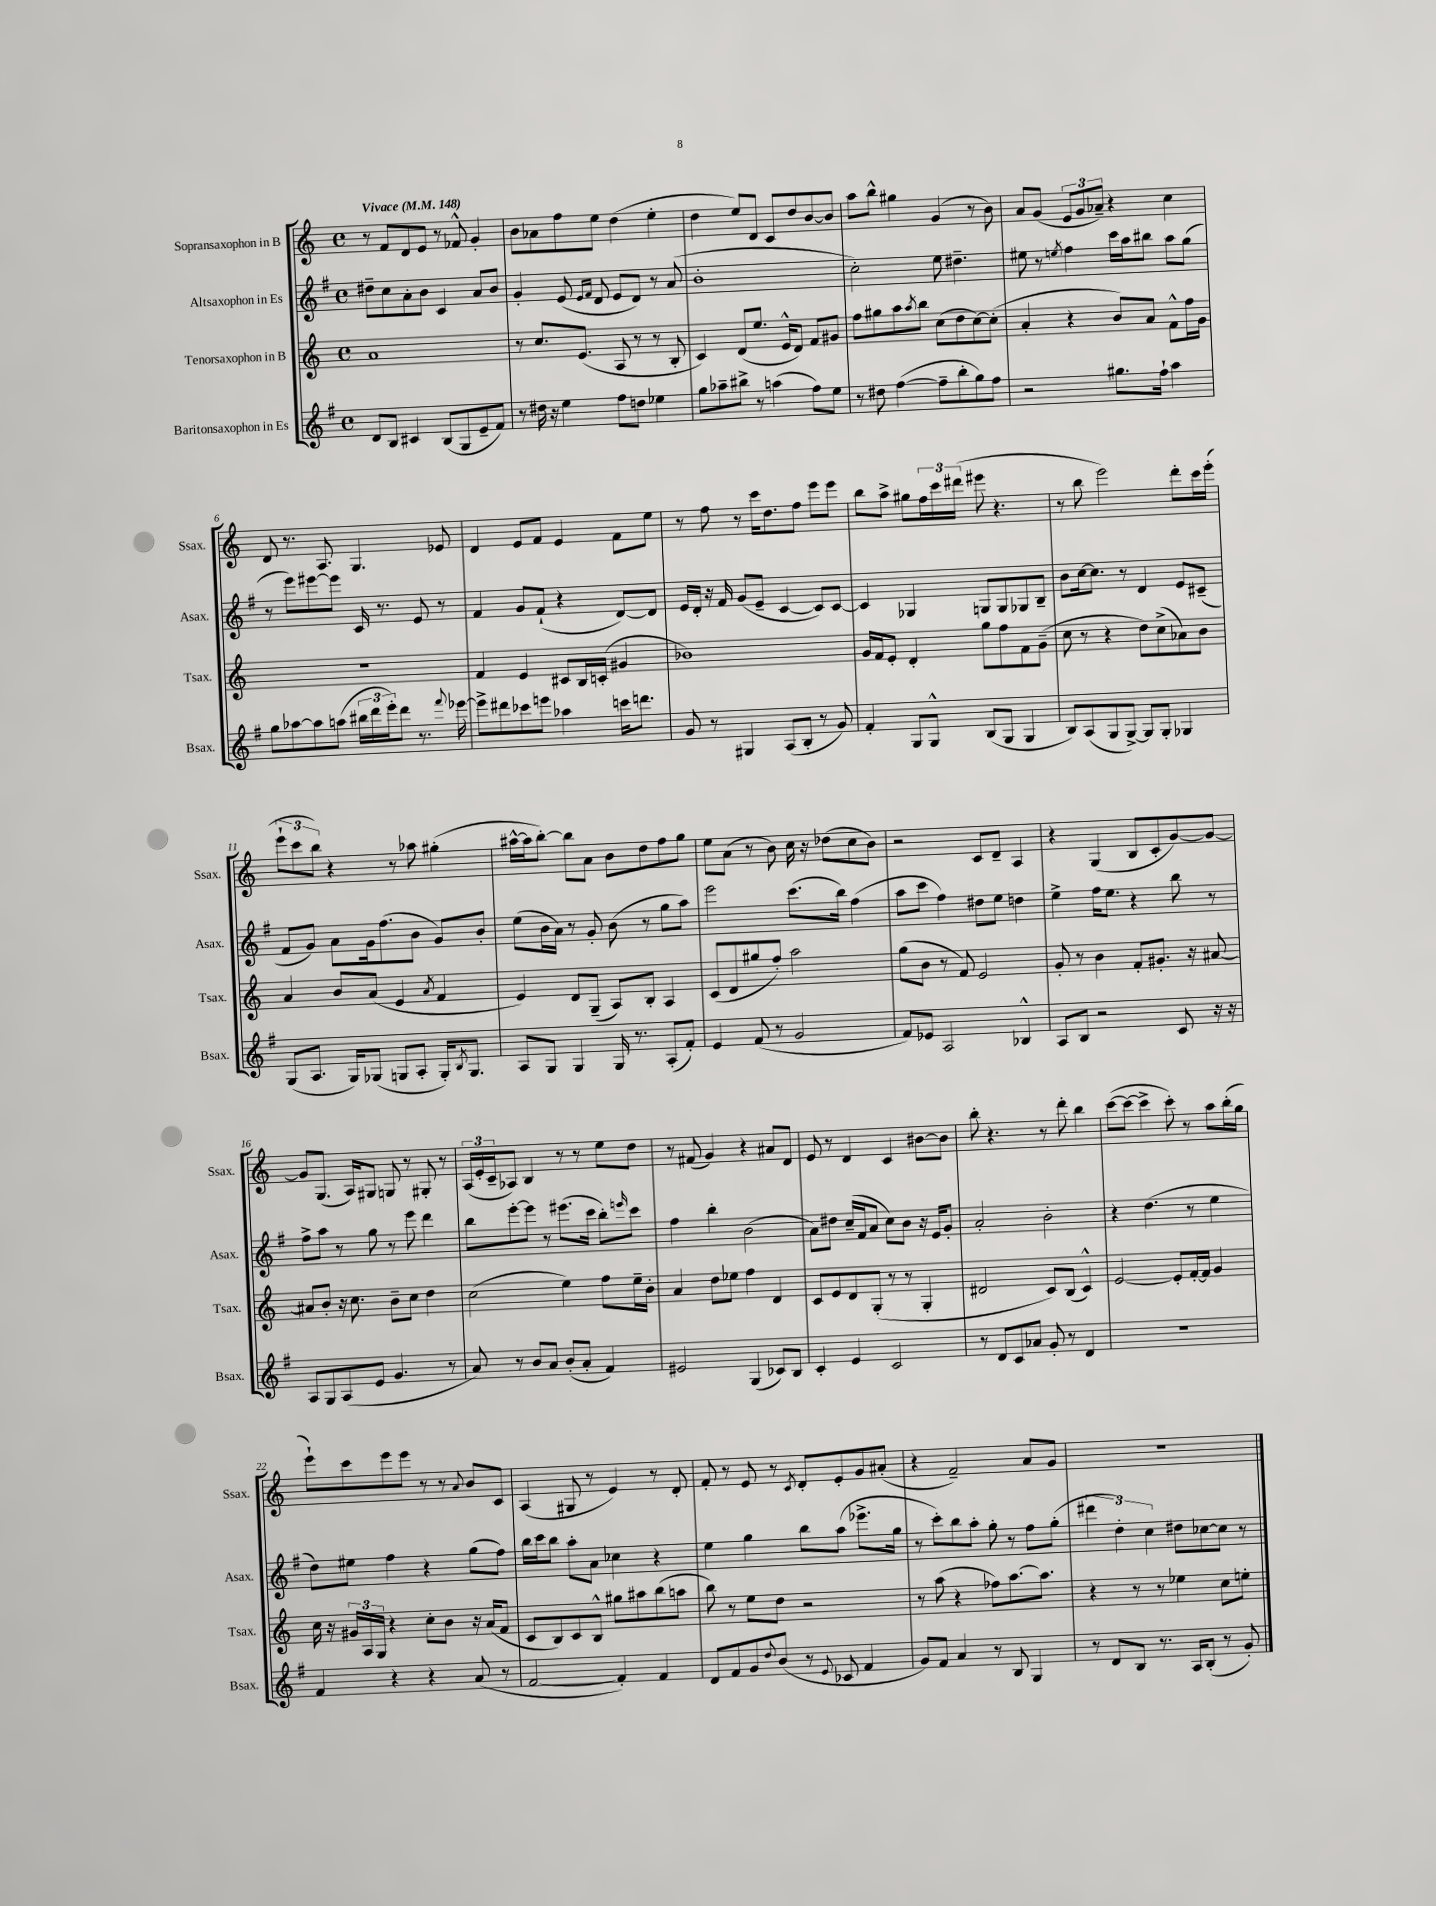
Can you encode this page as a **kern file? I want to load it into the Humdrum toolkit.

**kern	**kern	**kern	**kern
*part4	*part3	*part2	*part1
*staff4	*staff3	*staff2	*staff1
*I"Baritonsaxophon in Es	*I"Tenorsaxophon in B	*I"Altsaxophon in Es	*I"Sopransaxophon in B
*I'Bsax.	*I'Tsax.	*I'Asax.	*I'Ssax.
*clefG2	*clefG2	*clefG2	*clefG2
*k[f#]	*k[]	*k[f#]	*k[]
*M4/4	*M4/4	*M4/4	*M4/4
*met(c)	*met(c)	*met(c)	*met(c)
*MM148	*MM148	*MM148	*MM148
=1	=1	=1	=1
!	!	!	!LO:TX:a:B:t=Vivace
8d/L	1a	8dd#X~\L	8r
8B/J	.	8cc\	8f/L
4c#X/	.	8a'\	8d/
.	.	8b\J	8e/J
(8B/L	.	4c/	8r
8G/	.	.	8f-X^^/
8e~/	.	8a/L	4g'/
8f#/J)	.	8b/J	.
=2	=2	=2	=2
8r	8r	4g'/	8b\L
16dd#X\	8.cc/L	.	8a-X\
16r	.	.	.
4ee\	.	(8e/	8ff\
.	(8.e/J	.	.
.	.	16qqe/LL	.
.	.	16qqf#/JJ	.
.	.	8d/	8ee\J
8ff#\L	8A/	8e/L	(4dd\
8ddn\J	8r	8d/J)	.
4ee-X\	8r	8r	4ee'\
.	8B'/	(8a/	.
=3	=3	=3	=3
8gg\L	4c/)	1b'	4dd\
8aa-X~\	.	.	.
8bb#X^\J	(8d/L	.	8ee/L)
8r	8.ee/J	.	8d/J
(4aan\	.	.	8c/L
.	16e^^/KL	.	.
.	8d/J)	.	8dd/
8ff#\L)	8f/L	.	[8b/
8ee\J	8g#X/J	.	8b/J]
=4	=4	=4	=4
8r	8ff\L	2cc'\)	8aa\L
8dd#X\	8gg#X\	.	8bb^^\J
([4ff#\	8aa\	.	4gg#X\
.	8qaa/	.	.
.	8bb\J	.	.
8ff#~\L]	(8cc\L	8ee\	(4g/
8bb'\	8dd\	4.dd#X~\	.
8gg\)	[8cc\)	.	8r
8ff#\J	(8cc'\J]	.	8b\)
=5	=5	=5	=5
2r	4a'/	8ee#X\	8a/L
.	.	8r	(8g/J
.	.	8qeen/	.
.	4r	4ff#\	12e/L
.	.	.	12g/
.	.	.	12a-X~/J)
8.gg#X\L	8b/L)	16ccc\LL	4r
.	.	16aa\J	.
.	8a/J	8bb#X\J	.
16ff#`\Jk	.	.	.
4aa\	8f^^\L	8aa\L	4cc\
.	16ff\L	(8gg\J	.
.	16g\JJ	.	.
!!LO:LB:g=z
=6	=6	=6	=6
8gg\L	1r	8r	8d/
[8aa-X\	.	8eee\L)	8.r
8aa-\]	.	[8eee#X\	.
.	.	.	8.A/
(8aan\J	.	8eee#\J]	.
24bb#X\LL	.	16c/	4.G/
24ddd\	.	.	.
.	.	8.r	.
24eee'\J)	.	.	.
8ddd\J	.	.	.
8.r	.	8e/	.
.	.	8r	8e-X/
8qqfff#/	.	.	.
[16eee-X\	.	.	.
=7	=7	=7	=7
8eee-^\L]	4f/	4f#/	4d/
8ddd#X\	.	.	.
8ccc-X\	4e/	8g/L	8e/L
8eeen\J	.	(8f#`/J	8f/J
4aa-X\	8c#X/L	4r	4e/
.	16B/L	.	.
.	(16cn'/JJ	.	.
16cccn\KL	4g#X/	[8d/L)	8f\L
8.dddn\J	.	.	.
.	.	8d/J]	8ee\J
=8	=8	=8	=8
8g/	1b-X)	16e/LL	8r
.	.	16d'/JJ	.
8r	.	16r	8ff\
.	.	16f#/	.
4G#X/	.	(8g/L	8r
.	.	8e~/J	16ccc\KL
.	.	.	8.dd\
(8A/L	.	[4c/	.
8B'/J	.	.	8ff\J
8r	.	8c/L])	8eee\L
8g/)	.	[8c/J	8eee\J
=9	=9	=9	=9
4f#'/	16g/LL	4c/]	8bb\L
.	16f/J	.	.
.	8e'/J	.	8aa^\J
8G/L	4d'/	4G-X/	8gg#X\L
8G^^/J	.	.	24ff\L
.	.	.	24ccc\
.	.	.	(24ddd#X\JJ
(8B/L	8gg\L	8Gn/L	8eee#X\
8G/J	8ff\	8G/	4.r
4G/	8f\	8G-X/	.
.	(8g~\J	8B~/J	.
=10	=10	=10	=10
8B/L)	8cc\	8b\L	8r
(8A/	8r	[16cc\k	8bb\
.	.	8.cc\J]	.
8G/	4r	.	2eee\)
[8G^/J)	.	8r	.
8G/L]	8dd\L)	4d/	.
8G'/J	(8cc^\	.	.
4G-X/	8a-X\)	8e/L	8ddd'\L
.	8b\J	(8c#X~/J	16ccc\L
.	.	.	(16eee'\JJ
!!LO:LB:g=z
=11	=11	=11	=11
(8G/L	4a/	8f#/L	12eee`\L
.	.	.	12ccc\
8.A/J	.	8g/J)	.
.	.	.	12bb\J)
.	8b/L	8a\L	4r
16G/KL)	.	.	.
(8G-X/J	(8a/J	16g\k	.
.	.	(8.ff#\	.
8Gn/L	4e/	.	8r
8A'/J	.	8b\J	8aa-X\
.	8qa/	.	.
16G'/KL)	4f/	8g/L)	(4gg#X'\
8qB/	.	.	.
8.G/J	.	.	.
.	.	8b'/J	.
=12	=12	=12	=12
8A/L	4e/)	(8ee\L	[16aa#X^^\LL
.	.	.	16aa#\J]
8G/J	.	16b\L	[8bb'\J)
.	.	16a\JJ)	.
4G/	8d/L	8r	8bb\L]
.	(8G~/J	8g'/	8a\J
16G/	8A/L)	(8b\	8b\L
8.r	.	.	.
.	8B'/J	8r	8dd\
(8A'/L	4A/	8gg\L	8ff\
8f#'/J)	.	8aa\J)	8gg\J
=13	=13	=13	=13
4e/	(8c/L	2eee\	8ee\L
.	8d/	.	(8a\J
(8f#/	8gg#X/	.	8r
8r	8ff'/J)	.	8b\)
2g/	2aa\	(8.ccc\L	16cc\
.	.	.	16r
.	.	.	(8dd-X\L
.	.	16bb\Jk)	.
.	.	(4ff#\	8cc\
.	.	.	8b\J)
=14	=14	=14	=14
8f#/L)	(8gg\L	8aa\L	2r
8e-X/J	8b\J	8ccc\J	.
2A/	8r	4ff#\)	.
.	8f/)	.	.
.	2e/	8dd#X\L	8c/L
.	.	8ee\J	8d~/J
4B-X^^/	.	4ddn\	4A/
=15	=15	=15	=15
8A/L	8g'/	4ee^\	4r
8B/J	8r	.	.
2r	4b\	16ff#\KL	(4G/
.	.	8.ee\J	.
.	8f'/L	4r	8B/L
.	8.g#X'/J	.	8c'/
8c/	.	8bb\	[8g/)
.	16r	.	.
16r	[8a#X/	8r	8g/J_
16r	.	.	.
!!LO:LB:g=z
=16	=16	=16	=16
8A/L	8a#X/L]	8ff#^\L	8g/L]
8G/	8b'/J	8aa\J	(8.G/J
(8A/	16r	8r	.
.	8.cc\	.	16A/KL)
8e/J	.	8gg\	8G#X/J
4.g/	8b~\L	8r	8Gn/
.	8cc\J	8eee\	8r
.	4dd\	4ddd\	8G#X'/
8r	.	.	8r
=17	=17	=17	=17
8a/)	(2cc\	8bb\L	(24A/LL
.	.	.	24e'/
.	.	.	24c~/J
8r	.	[8eee'\	8A-X/J)
8b/L	.	8eee\J]	4B/
8a/J	.	8r	.
(8b'/L	4ee\)	(8.eee#X\L	8r
8a'/J	.	.	8r
.	.	16ccc\Jk	.
4f#/)	8ff\L	8bb'\L)	8ee\L
.	.	16qqeeen/	.
.	16ee~\L	8ccc\J	8dd\J
.	16b'\JJ	.	.
=18	=18	=18	=18
2e#X/	4a/	4ff#\	8r
.	.	.	(8f#X/
.	8dd\L	4bb'\	4g/)
.	8ee-X\J	.	.
(4G/	4ff\	(2b\	4r
8c-X/L)	4d/	.	8a#X/L
8B/J	.	.	8d/J
=19	=19	=19	=19
4c'/	8c/L	8a\L)	8e/
.	8e/	8dd#X\J	8r
4e/	8d/	(16cc~/LL	4d/
.	.	16f#/J	.
.	(8G'/J	8a/J	.
2c/	8r	8cc\L)	4c/
.	8r	8b\J	.
.	4G'/	16r	[8b#X\L
.	.	16e/KL	.
.	.	8g'/J	8b#\J]
=20	=20	=20	=20
8r	2d#X/	2a'/	8bb'\
8d/L	.	.	4.r
8c/	.	.	.
8a-X/J	.	.	.
8g'/	8c/L)	2b'\	8r
8r	(8B/J	.	8ddd'\
4d/	4c^^/)	.	4bb\
=21	=21	=21	=21
1r	[2e/	4r	([8ccc\L
.	.	.	8ccc\J_
.	.	(4.dd\	4ccc^\]
.	8e'/L]	.	8ccc'\)
.	[16f'/L	8r	8r
.	16f/JJ]	.	.
.	4g/	4ee\	8aa\L
.	.	.	(16bb'\L
.	.	.	16gg\JJ
!!LO:LB:g=z
=22	=22	=22	=22
4f#/	16cc\	8dd\L)	8eee`\L)
.	16r	.	.
.	24g#X/LL	8ee#X\J	8ccc\
.	24A/	.	.
.	24G/JJ	.	.
4r	4r	4ff#\	8eee\
.	.	.	8eee\J
4r	8cc'\L	4r	8r
.	8b\J	.	8r
.	.	.	8qqa/
(8a/	16r	(8gg\L	8b/L
.	(16a/KL	.	.
8r	8f/J	8ff#\J)	8c/J
=23	=23	=23	=23
[2f#/	8c/L	16bb\LL	(4A/
.	.	16ccc\J	.
.	8B/)	8bb\J	.
.	8c/	8aa'\L	8G#X/
.	8B^^/J	8a\J	8r
4f#'/])	8gg#X\L	4cc-X\	4e/)
.	8aa#X\	.	.
4f#/	(8bb\	4r	8r
.	8aan\J	.	8d'/
=24	=24	=24	=24
8d/L	8bb\)	4ee\	8f'/
8f#/	8r	.	8r
8g/	8ee\L	4gg\	8e/
8qqdd/	.	.	.
(8b/J	8dd\J	.	8r
.	.	.	8qc/
8r	2r	8bb\L	8d'/L
8qqe/	.	.	.
8c-X/	.	(8aa\J	8e'/
4f#/	.	8.eee-X^\L	8g/
.	.	.	(8a#X'/J
.	.	16gg\Jk	.
=25	=25	=25	=25
8g/L)	8r	8r	4r
8f#/J	(8aa\	8ccc'\L)	.
4a/	4r	8bb\	2f~/)
.	.	8aa'\J	.
8r	8ff-X\L)	8gg'\	.
8B/	[8.aa\	8r	.
4G/	.	8ff#\L	8a/L
.	8.aa\J]	.	.
.	.	(8gg'\J	8g/J
=26	=26	=26	=26
8r	4r	6ddd#X\	1r
8d/L	.	.	.
.	.	6dd'\)	.
8B/J	8r	.	.
.	.	6cc\	.
8.r	8r	.	.
.	4ee-X\	8dd#X\L	.
16A/KL	.	.	.
(8B'/J	.	[8cc-X\	.
8r	8cc\L	8cc-\J]	.
8g'/)	8een'\J	8r	.
==	==	==	==
*-	*-	*-	*-
